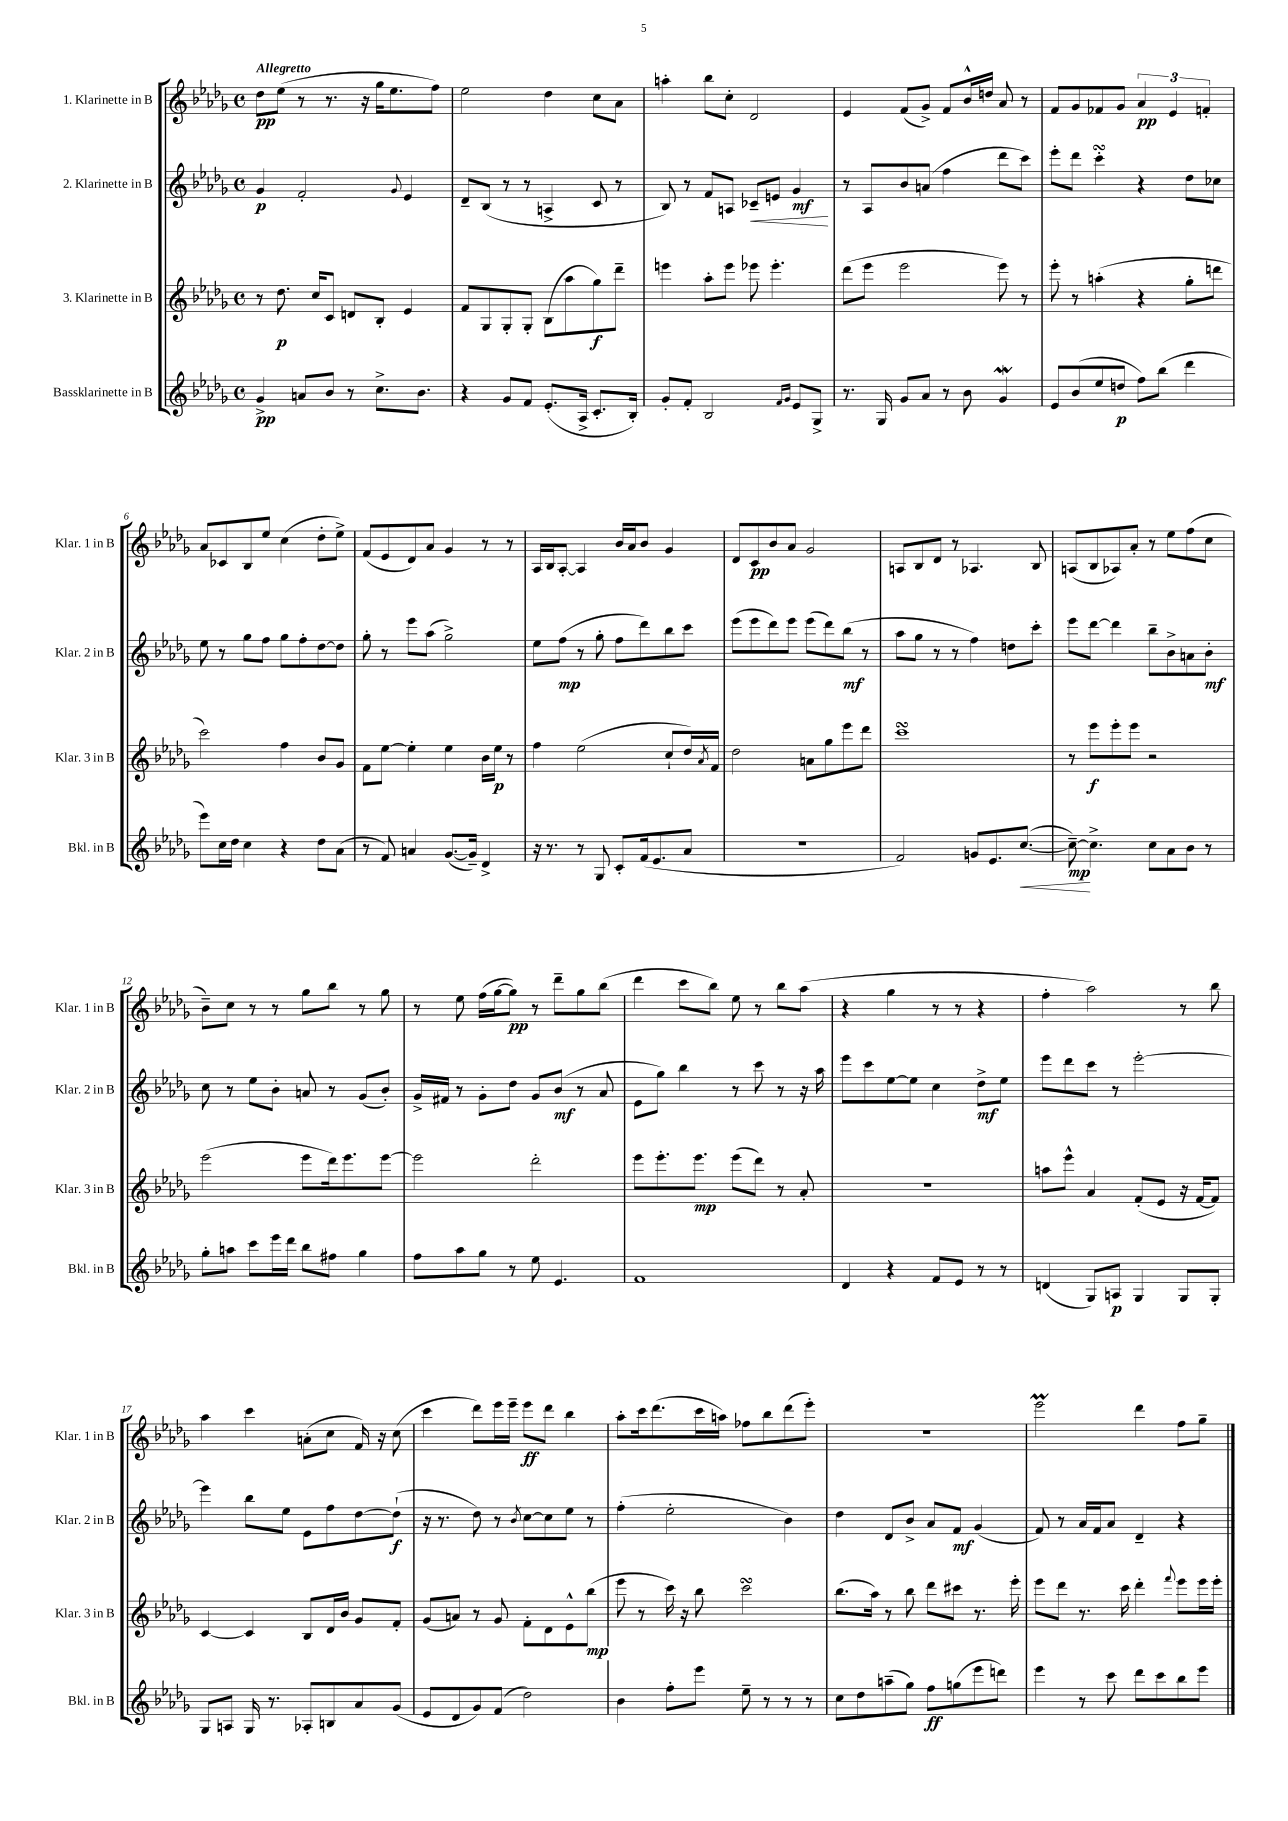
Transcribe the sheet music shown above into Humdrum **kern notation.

**kern	**dynam	**kern	**dynam	**kern	**dynam	**kern	**dynam
*part4	*part4	*part3	*part3	*part2	*part2	*part1	*part1
*staff4	*staff4	*staff3	*staff3	*staff2	*staff2	*staff1	*staff1
*I"Bassklarinette in B	*	*I"3. Klarinette in B	*	*I"2. Klarinette in B	*	*I"1. Klarinette in B	*
*I'Bkl. in B	*	*I'Klar. 3 in B	*	*I'Klar. 2 in B	*	*I'Klar. 1 in B	*
*clefG2	*	*clefG2	*	*clefG2	*	*clefG2	*
*k[b-e-a-d-g-]	*	*k[b-e-a-d-g-]	*	*k[b-e-a-d-g-]	*	*k[b-e-a-d-g-]	*
*M4/4	*	*M4/4	*	*M4/4	*	*M4/4	*
*met(c)	*	*met(c)	*	*met(c)	*	*met(c)	*
=1	=1	=1	=1	=1	=1	=1	=1
!	!	!	!	!	!	!LO:TX:a:B:t=Allegretto	!
4g-^/	pp	8r	.	4g-/	p	8dd-\L	pp
.	.	8.dd-\	p	.	.	(8ee-\J	.
8an/L	.	.	.	2f'/	.	8r	.
.	.	16cc/KL	.	.	.	.	.
8b-/J	.	8c/J	.	.	.	8.r	.
8r	.	8dn/L	.	.	.	.	.
.	.	.	.	.	.	16r	.
8.cc^\L	.	8B-'/J	.	.	.	16gg-\KL	.
.	.	.	.	.	.	8.ee-\	.
.	.	.	.	8qqg-/	.	.	.
.	.	4e-/	.	4e-/	.	.	.
8.b-\J	.	.	.	.	.	.	.
.	.	.	.	.	.	8ff\J)	.
=2	=2	=2	=2	=2	=2	=2	=2
4r	.	8f/L	.	8d-~/L	.	2ee-\	.
.	.	8G-/	.	(8B-/J	.	.	.
8g-/L	.	8G-'/	.	8r	.	.	.
8f/J	.	8G-'/J	.	8r	.	.	.
(8.e-'/L	.	(8B-\L	.	4An^/	.	4dd-\	.
.	.	8aa-\	.	.	.	.	.
16A-^/Jk	.	.	.	.	.	.	.
8.c'/L	.	8gg-\)	f	8c/	.	8cc\L	.
.	.	8ddd-~\J	.	8r	.	8a-\J	.
16B-'/Jk)	.	.	.	.	.	.	.
=3	=3	=3	=3	=3	=3	=3	=3
8g-'/L	.	4eeen\	.	8B-/)	.	4aan'\	.
8f'/J	.	.	.	8r	.	.	.
2B-/	.	8aa-'\L	.	8f/L	.	8bb-\L	.
.	.	8eee\J	.	8An/J	.	8cc'\J	.
!	!	!	!	!	!LO:HP:b	!	!
.	.	8eee-X\	.	8c-X~/L	<	2d-/	.
.	.	4.eee-'\	.	8en/J	.	.	.
16qqf/LL	.	.	.	.	.	.	.
16qqg-/JJ	.	.	.	.	.	.	.
8e-/L	.	.	.	4g-/	mf	.	.
8G-^/J	.	.	.	.	.	.	.
.	.	.	.	.	[	.	.
=4	=4	=4	=4	=4	=4	=4	=4
8.r	.	(8ddd-\L	.	8r	.	4e-/	.
.	.	8eee-\J	.	8A-/L	.	.	.
16G-/	.	.	.	.	.	.	.
8g-/L	.	2eee-\	.	8b-/	.	(8f/L	.
8a-/J	.	.	.	(8an/J	.	8g-^/J)	.
8r	.	.	.	4ff\	.	8f/L	.
8b-\	.	.	.	.	.	16b-^^/L	.
.	.	.	.	.	.	16ddn/JJ	.
4g-w/	.	8eee-\)	.	8ddd-\L	.	8a-/	.
.	.	8r	.	8ccc\J)	.	8r	.
=5	=5	=5	=5	=5	=5	=5	=5
8e-/L	.	8eee-'\	.	8eee-'\L	.	8f/L	.
(8b-/	.	8r	.	8ddd-\J	.	8g-/	.
8ee-/	.	(4aan'\	.	4cccsSsS'\	.	8f-X/	.
8ddn/J	p	.	.	.	.	8g-/J	.
8ff\L)	.	4r	.	4r	.	6a-/	pp
(8bb-\J	.	.	.	.	.	.	.
.	.	.	.	.	.	6e-/	.
4ddd-\	.	8gg-'\L	.	8dd-\L	.	.	.
.	.	.	.	.	.	6fn'/	.
.	.	8dddn\J	.	8cc-X\J	.	.	.
!!LO:LB:g=z
=6	=6	=6	=6	=6	=6	=6	=6
8eee-\L)	.	2ccc\)	.	8ee-\	.	8a-/L	.
16cc\L	.	.	.	8r	.	8c-X/	.
16dd-\JJ	.	.	.	.	.	.	.
4cc\	.	.	.	8gg-\L	.	8B-/	.
.	.	.	.	8ff\J	.	8ee-/J	.
4r	.	4ff\	.	8gg-\L	.	(4cc\	.
.	.	.	.	8ff'\	.	.	.
8dd-\L	.	8b-/L	.	[8dd-\	.	8dd-'\L	.
(8a-\J	.	8g-/J	.	8dd-\J]	.	8ee-^\J)	.
=7	=7	=7	=7	=7	=7	=7	=7
8r	.	8f\L	.	8gg-'\	.	(8f/L	.
8f/)	.	[8ee-\J	.	8r	.	8e-/	.
4an/	.	4ee-'\]	.	8eee-\L	.	8d-/)	.
.	.	.	.	(8aa-\J	.	8a-/J	.
([8.g-/L	.	4ee-\	.	2gg-^\)	.	4g-/	.
16g-~/Jk])	.	.	.	.	.	.	.
4d-^/	.	16b-\LL	.	.	.	8r	.
.	.	16ee-\JJ	p	.	.	.	.
.	.	8r	.	.	.	8r	.
=8	=8	=8	=8	=8	=8	=8	=8
16r	.	4ff\	.	8ee-\L	.	16A-/LL	.
8.r	.	.	.	.	.	16B-/J	.
.	.	.	.	(8ff\J	mp	[8A-'/J	.
8r	.	(2ee-\	.	8r	.	4A-/]	.
8G-/	.	.	.	8gg-'\	.	.	.
8c'/L	.	.	.	8ff\L	.	16b-/LL	.
.	.	.	.	.	.	16a-/J	.
(16f/k	.	.	.	8ddd-\)	.	8b-/J	.
8.e-/	.	.	.	.	.	.	.
.	.	8cc`/L	.	8bb-\	.	4g-/	.
8a-/J	.	16dd-/L)	.	8ccc\J	.	.	.
.	.	8qa-/	.	.	.	.	.
.	.	16f/JJ	.	.	.	.	.
=9	=9	=9	=9	=9	=9	=9	=9
1r	.	2dd-\	.	(8eee-\L	.	8d-/L	.
.	.	.	.	8eee-\	.	8c/	pp
.	.	.	.	8ddd-\)	.	8b-/	.
.	.	.	.	8eee-\J	.	8a-/J	.
.	.	8an\L	.	(8eee-\L	.	2g-/	.
.	.	8gg-\	.	8ddd-\)	.	.	.
.	.	8eee-\	.	(8bb-\J	mf	.	.
.	.	8ddd-\J	.	8r	.	.	.
=10	=10	=10	=10	=10	=10	=10	=10
2f/)	.	1cccsSsS	.	8aa-\L	.	8An/L	.
.	.	.	.	8gg-\J	.	8B-/	.
.	.	.	.	8r	.	8d-/J	.
.	.	.	.	8r	.	8r	.
8gn/L	.	.	.	4ff\)	.	4.A-X/	.
8.e-/	.	.	.	.	.	.	.
.	.	.	.	8ddn\L	.	.	.
!	!LO:HP:b	!	!	!	!	!	!
([8.cc/J	<	.	.	.	.	.	.
.	.	.	.	8ccc'\J	.	8B-/	.
=11	=11	=11	=11	=11	=11	=11	=11
8cc~\_)	mp	8r	.	8eee-\L	.	(8An/L	.
4.cc^\]	[	8eee-\L	f	[8ddd-\J	.	8B-/	.
.	.	8eee-'\	.	4ddd-\]	.	8A-X/)	.
.	.	8eee-\J	.	.	.	8a-'/J	.
8cc\L	.	2r	.	8bb-~\L	.	8r	.
8a-\	.	.	.	8b-^\	.	8ee-\L	.
8b-\J	.	.	.	8an\	.	(8ff\	.
8r	.	.	.	8b-'\J	mf	8cc\J	.
!!LO:LB:g=z
=12	=12	=12	=12	=12	=12	=12	=12
8gg-'\L	.	(2eee-\	.	8cc\	.	8b-~\L)	.
8aan\J	.	.	.	8r	.	8cc\J	.
8ccc\L	.	.	.	8ee-\L	.	8r	.
16eee-\L	.	.	.	8b-'\J	.	8r	.
16ddd-\JJ	.	.	.	.	.	.	.
8bb-\L	.	8eee-\L	.	8an/	.	8gg-\L	.
8ff#X\J	.	16ddd-\k)	.	8r	.	8bb-\J	.
.	.	8.eee-\	.	.	.	.	.
4gg-\	.	.	.	(8g-/L	.	8r	.
.	.	[8eee-\J	.	8b-'/J)	.	8gg-\	.
=13	=13	=13	=13	=13	=13	=13	=13
8ff\L	.	2eee-\]	.	16g-^/LL	.	8r	.
.	.	.	.	16f#X/JJ	.	.	.
8aa-\	.	.	.	8r	.	8ee-\	.
8gg-\J	.	.	.	8g-'\L	.	(16ff\LL	.
.	.	.	.	.	.	[16gg-\J	.
8r	.	.	.	8dd-\J	.	8gg-\J])	pp
8ee-\	.	2ddd-'\	.	8g-/L	.	8r	.
4.e-/	.	.	.	(8b-/J	mf	8ddd-~\L	.
.	.	.	.	8r	.	8gg-\	.
.	.	.	.	8a-/	.	(8bb-\J	.
=14	=14	=14	=14	=14	=14	=14	=14
1f	.	8eee-\L	.	8e-\L	.	4ddd-\	.
.	.	8.eee-'\	.	8gg-\J)	.	.	.
.	.	.	.	4bb-\	.	8ccc\L	.
.	.	8.eee-\J	mp	.	.	.	.
.	.	.	.	.	.	8bb-\J)	.
.	.	(8eee-\L	.	8r	.	8ee-\	.
.	.	8ddd-\J)	.	8ccc\	.	8r	.
.	.	8r	.	8r	.	8bb-\L	.
.	.	8a-'/	.	16r	.	(8aa-\J	.
.	.	.	.	16aa-\	.	.	.
=15	=15	=15	=15	=15	=15	=15	=15
4d-/	.	1r	.	8eee-\L	.	4r	.
.	.	.	.	8ccc\	.	.	.
4r	.	.	.	[8ee-\	.	4gg-\	.
.	.	.	.	8ee-\J]	.	.	.
8f/L	.	.	.	4cc\	.	8r	.
8e-/J	.	.	.	.	.	8r	.
8r	.	.	.	8dd-^\L	mf	4r	.
8r	.	.	.	8ee-\J	.	.	.
=16	=16	=16	=16	=16	=16	=16	=16
(4dn/	.	8aan\L	.	8eee-\L	.	4ff'\	.
.	.	8eee-^^\J	.	8ddd-\	.	.	.
8G-/L)	.	4a-/	.	8ccc\J	.	2aa-\)	.
8An/J	p	.	.	8r	.	.	.
4G-/	.	(8f'/L	.	[2eee-'\	.	.	.
.	.	8e-/J	.	.	.	.	.
8G-/L	.	16r	.	.	.	8r	.
.	.	[16f/KL	.	.	.	.	.
8G-'/J	.	8f/J])	.	.	.	8bb-\	.
!!LO:LB:g=z
=17	=17	=17	=17	=17	=17	=17	=17
8G-/L	.	[4c/	.	4eee-\]	.	4aa-\	.
8An/J	.	.	.	.	.	.	.
16G-/	.	4c/]	.	8bb-\L	.	4ccc\	.
8.r	.	.	.	.	.	.	.
.	.	.	.	8ee-\J	.	.	.
8A-X'/L	.	8B-/L	.	8e-\L	.	(8an'\L	.
8Bn/	.	16d-/L	.	8ff\	.	8cc\J	.
.	.	16b-/JJ	.	.	.	.	.
8a-/	.	8g-/L	.	[8dd-\	.	16f/)	.
.	.	.	.	.	.	16r	.
(8g-/J	.	8f'/J	.	(8dd-`\J]	f	(8cc\	.
=18	=18	=18	=18	=18	=18	=18	=18
8e-/L	.	(8g-/L	.	16r	.	4ccc\	.
.	.	.	.	8.r	.	.	.
8d-/	.	8an/J)	.	.	.	.	.
8g-/)	.	8r	.	8dd-\)	.	8ddd-\L)	.
(8f/J	.	8g-/	.	8r	.	16eee-\L	.
.	.	.	.	.	.	16eee-~\JJ	.
.	.	.	.	8qb-/	.	.	.
2dd-\)	.	8f'\L	.	[8cc\L	.	8eee-\L	ff
.	.	8d-\	.	8cc\]	.	8ddd-\J	.
.	.	8e-^^\	.	8ee-\J	.	4bb-\	.
.	.	(8bb-\J	mp	8r	.	.	.
=19	=19	=19	=19	=19	=19	=19	=19
4b-\	.	8eee-\	.	(4ff'\	.	8aa-'\L	.
.	.	8r	.	.	.	16ccc\k	.
.	.	.	.	.	.	(8.ddd-\	.
8ff'\L	.	16ccc\)	.	2ee-'\	.	.	.
.	.	16r	.	.	.	.	.
8eee-\J	.	8bb-\	.	.	.	16ccc\L	.
.	.	.	.	.	.	16aan\JJ)	.
8ee-~\	.	2cccsSsS\	.	.	.	8ff-X\L	.
8r	.	.	.	.	.	8bb-\	.
8r	.	.	.	4b-\)	.	(8ddd-\	.
8r	.	.	.	.	.	8eee-'\J)	.
=20	=20	=20	=20	=20	=20	=20	=20
8cc\L	.	(8.bb-\L	.	4dd-\	.	1r	.
8dd-\	.	.	.	.	.	.	.
.	.	16aa-\Jk)	.	.	.	.	.
(8aan~\	.	8r	.	8d-/L	.	.	.
8gg-\J)	.	8bb-\	.	8b-^/J	.	.	.
8ff\L	ff	8ddd-\L	.	8a-/L	.	.	.
(8ggn\	.	8ccc#X\J	.	8f/J	mf	.	.
8eee-\	.	8.r	.	(4g-/	.	.	.
8dddn\J)	.	.	.	.	.	.	.
.	.	16eee-'\	.	.	.	.	.
=21	=21	=21	=21	=21	=21	=21	=21
4eee-\	.	8eee-\L	.	8f/)	.	2eee-M\	.
.	.	8ddd-\J	.	8r	.	.	.
8r	.	8.r	.	16a-/LL	.	.	.
.	.	.	.	16f/J	.	.	.
8ccc\	.	.	.	8a-/J	.	.	.
.	.	16ccc\	.	.	.	.	.
8ddd-\L	.	4ddd-'\	.	4d-~/	.	4ddd-\	.
8ccc\	.	.	.	.	.	.	.
.	.	8qqfff/	.	.	.	.	.
8bb-\	.	8eee-\L	.	4r	.	8ff\L	.
8eee-\J	.	16eee-\L	.	.	.	8gg-~\J	.
.	.	16eee-'\JJ	.	.	.	.	.
==	==	==	==	==	==	==	==
*-	*-	*-	*-	*-	*-	*-	*-
